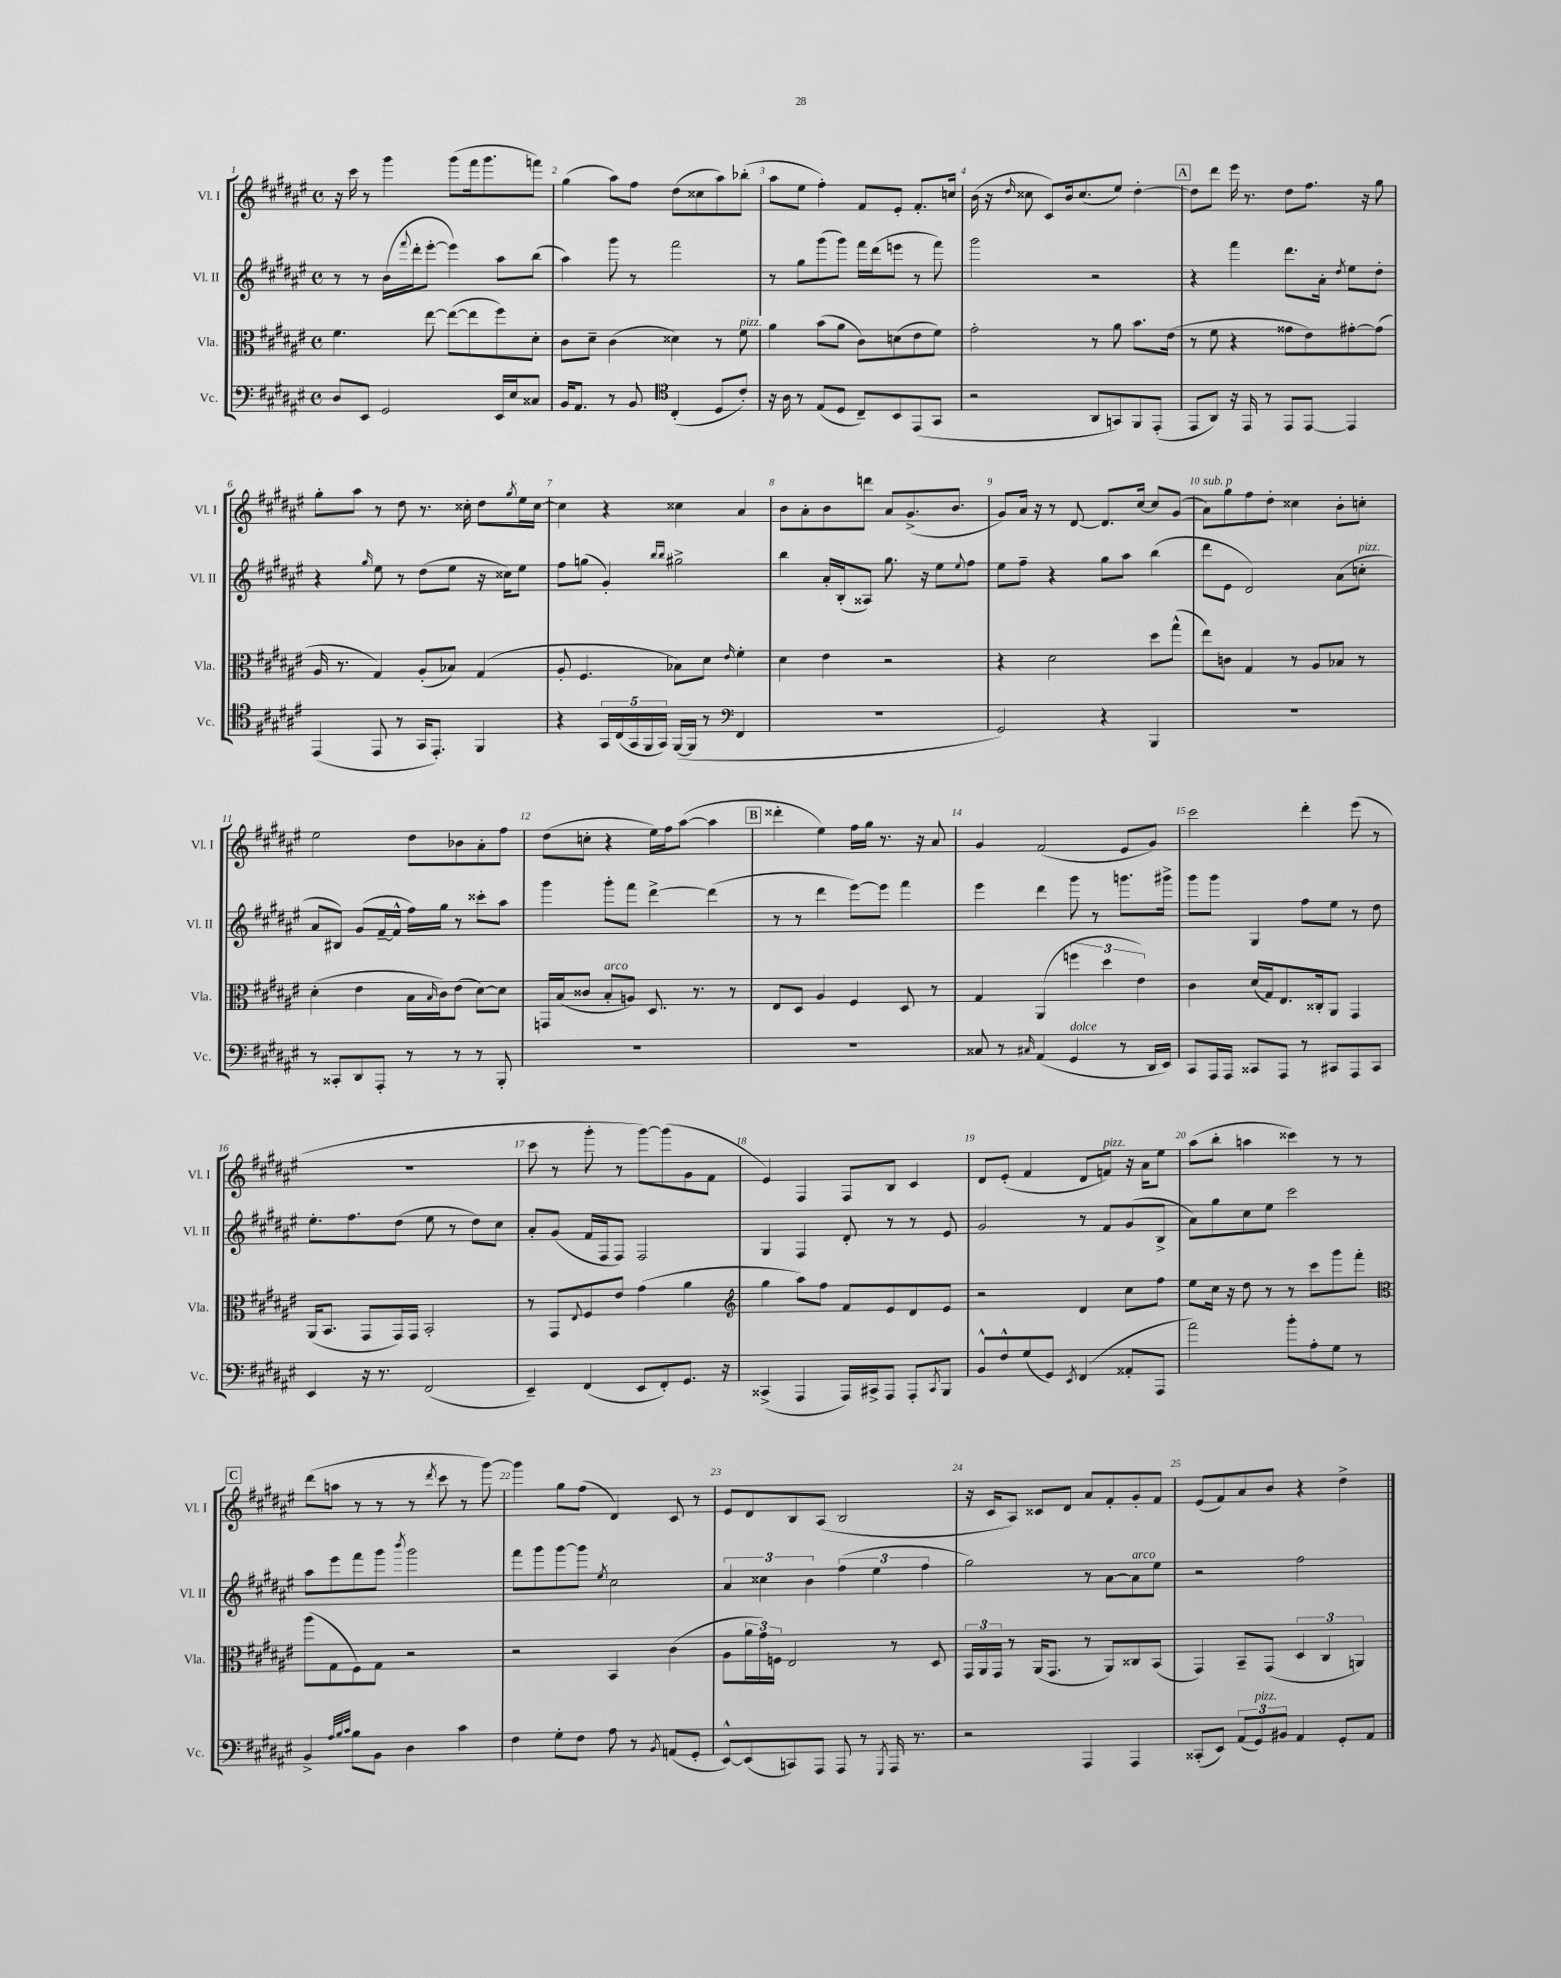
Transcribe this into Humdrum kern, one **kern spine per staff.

**kern	**kern	**kern	**kern
*part4	*part3	*part2	*part1
*staff4	*staff3	*staff2	*staff1
*I"Vc.	*I"Vla.	*I"Vl. II	*I"Vl. I
*I'Vc.	*I'Vla.	*I'Vl. II	*I'Vl. I
*clefF4	*clefC3	*clefG2	*clefG2
*k[f#c#g#d#a#e#]	*k[f#c#g#d#a#e#]	*k[f#c#g#d#a#e#]	*k[f#c#g#d#a#e#]
*M4/4	*M4/4	*M4/4	*M4/4
*met(c)	*met(c)	*met(c)	*met(c)
=1	=1	=1	=1
8D#/L	4.f#\	8r	16r
.	.	.	16ccc#\
8EE#/J	.	8r	8r
2GG#/	.	(16b\LL	4ggg#\
.	.	8qqfff#/	.
.	.	16ddd#'\J	.
.	[8ee#\	[8eee#'\J	.
.	(8ee#\L_	4eee#\])	(8ggg#\L
.	8ee#\]	.	16fff#\k
.	.	.	8.ggg#\
16EE#/LL	8ff#\)	8aa#\L	.
16E#/J	.	.	.
8C##X/J	8d#'\J	(8bb\J	8fffn\J)
=2	=2	=2	=2
16BB/KL	8c#\L	4aa#\)	(4gg#\
8.AA#/J	.	.	.
.	8d#~\J	.	.
8r	(4c#\	8ggg#\	8aa#\L)
8BB/	.	8r	8ff#\J
*clefC4	*	*	*
(4C#'/	4d##X\)	2fff#\	(8dd#\L
.	.	.	8cc##X\
8D#/L	8r	.	8aa#\)
!	!LO:TX:a:i:t=pizz.	!	!
8c#'/J)	8f#\	.	(8bb-X'\J
=3	=3	=3	=3
16r	4a#\	8r	8aa#\L
16A#\	.	.	.
8r	.	8gg#\L	8ee#\J
(8E#/L	(8b\L	(8ggg#\	4ff#'\)
8D#/J	8a#\J	8ggg#\J)	.
8C#~/L)	8c#\L)	16fff#\LL	8f#/L
.	.	(16ddd#\J	.
8BB/	(8dn\	8eeen\J	8e#'/J
(8EE#/	8e#\	8r	8.f#'/L
8GG#/J	8f#\J)	8fff#\)	.
.	.	.	16ccn/Jk
=4	=4	=4	=4
2r	2g#'\	2ggg#\	(16b\
.	.	.	16r
.	.	.	16qqdd#/
.	.	.	8cc##X\
.	.	.	8c#/L)
.	.	.	16b/k
.	.	.	(8.cc##/
8AA#/L	8r	2r	.
8GGn/)	8a#\	.	8ee#/J)
8FF#/	8.b\L	.	[4dd#'\
(8EE#'/J	.	.	.
.	(16e#\Jk	.	.
!!LO:REH:place=s1:t=A
=5	=5	=5	=5
8EE#/L	8r	4r	8dd#\L]
8AA#/J)	8f#\	.	8ddd#\J
16r	4r	4fff#\	16eee#\
16EE#/	.	.	8.r
8r	.	.	.
8EE#/L	8g##X\L	8.ddd#\L	8dd#\L
[8EE#/J	8e#\)	.	8.ff#\J
.	.	16a#'\Jk	.
.	.	8qdd#/	.
4EE#/]	[8g#X'\	8ee#\L	.
.	.	.	16r
.	(8g#\J]	8dd#'\J	8gg#\
!!LO:LB:g=z
=6	=6	=6	=6
(4EE#/	16A#/	4r	8gg#'\L
.	8.r	.	.
.	.	.	8aa#\J
.	.	16qqgg#/	.
8EE#/	4G#/)	8ee#\	8r
8r	.	8r	8dd#\
16GG#/KL	(8A#'/L	(8dd#\L	8.r
8.EE#'/J)	.	.	.
.	8B-X/J)	8ee#\J	.
.	.	.	16cc##X'\
4FF#/	(4G#/	16r	8dd#\L
.	.	16cc##X\KL)	.
.	.	.	8qgg#/
.	.	8ee#\J	16ee#\L
.	.	.	[16cc##\JJ
=7	=7	=7	=7
4r	8A#'/	8ff#\L	4cc##\]
.	4.F#/	(8ggn\J	.
20GG#/LL	.	4g#'/)	4r
(20C#/	.	.	.
20GG#/	.	.	.
20FF#/	.	.	.
20GG#/JJ)	.	.	.
.	.	16qqbb/LL	.
.	.	16qqbb/JJ	.
([16FF#/LL	8B-X\L)	2gg#X^\	4cc##X\
16FF#/JJ]	.	.	.
8r	8d#\J	.	.
*clefF4	*	*	*
.	16qqe#/	.	.
4FF#/	4f#'\	.	4a#/
=8	=8	=8	=8
1r	4d#\	4bb\	8b\L
.	.	.	8a#'\
.	4e#\	16a#'/LL	8b\
.	.	(16B'/J	.
.	.	8A##X/J)	8dddn\J
.	2r	8.gg#\	8a#/L
.	.	.	(8.g#^/
.	.	16r	.
.	.	8ee#\L	.
.	.	.	8.b/J
.	.	8qqee#/	.
.	.	8ff#\J	.
=9	=9	=9	=9
2GG#/)	4r	8ee#\L	8g#/L)
.	.	8ff#~\J	16a#/Jk
.	.	.	16r
.	2d#\	4r	8r
.	.	.	[8d#/
4r	.	8gg#\L	8.d#/L]
.	.	8aa#\J	.
.	.	.	[16cc#/Jk
4BBB/	8dd#\L	(4bb\	8cc#/L]
.	(8gg#^^\J	.	(8g#/J
=10	=10	=10	=10
!	!	!	!LO:TX:a:i:t=sub. p
1r	8ee#\L)	8ddd#\L	8a#\L)
.	8cn\J	8e#\J	8gg#\
.	4G#/	2d#/)	8ff#\
.	.	.	8dd#'\J
.	8r	.	4cc##X\
.	8A#/L	.	.
.	8B-X/J	(8a#\L	8b'\L
!	!	!LO:TX:a:i:t=pizz.	!
.	8r	8ccn'\J	8ccn'\J
!!LO:LB:g=z
=11	=11	=11	=11
8r	(4d#'\	8a#/L	2ee#\
8CC##X'/L	.	8B#X/J)	.
8DD#/	4e#\	(8g#/L	.
8AAA#'/J	.	[16f#~/L	.
.	.	16f#^^/JJ]	.
8r	16B\LL	16ff#\LL)	8dd#\L
.	16qqB/	.	.
.	16c#\J)	16gg#\JJ	.
8r	(8e#\J	8r	8b-X\
8r	[8d#\L)	8ccc##X'\L	8a#'\
8BBB'/	8d#\J]	8aa#\J	8ff#\J
=12	=12	=12	=12
1r	16GGn/LL	4ggg#\	(8dd#\L
.	(16B/J	.	.
.	8c##X/J	.	8ccn'\J
!	!LO:TX:a:i:t=arco	!	!
.	8B'/L	8ggg#'\L	4r
.	8An/J)	8fff#\J	.
.	8.D#/	[4ddd#^\	16ee#\LL)
.	.	.	16ff#\J
.	.	.	([8aa#\J
.	8.r	.	.
.	.	(4ddd#\]	4aa#\]
.	8r	.	.
!!LO:REH:place=s1:t=B
=13	=13	=13	=13
1r	8E#/L	8r	4ddd##X'\
.	8D#/J	8r	.
.	4A#/	4ddd#\	4ee#\)
.	4F#/	[8eee#\L)	16ff#\LL
.	.	.	16gg#\JJ
.	.	8eee#\J]	8.r
.	8D#/	4fff#\	.
.	.	.	16r
.	8r	.	8a#/
=14	=14	=14	=14
8C##X/	4G#/	4eee#\	4g#/
8r	.	.	.
16qqC#X/	.	.	.
(4AA#/	(4AA#/	4ddd#\	(2f#/
!LO:TX:a:i:t=dolce	!	!	!
4GG#/	6ffn\	8ggg#\	.
.	.	8r	.
.	6dd#\	.	.
8r	.	8.gggn\L	8e#/L
.	6e#\)	.	.
16DD#/LL	.	.	8g#/J)
16EE#/JJ)	.	16ggg#X^\Jk	.
=15	=15	=15	=15
8CC#/L	4c#\	8ggg#\L	2ccc#\
16AAA#/L	.	8ggg#\J	.
16AAA#/JJ	.	.	.
8CC##X/L	(16d#/LL	4G#/	.
.	16G#/J)	.	.
8AAA#/J	8.E#/	.	.
8r	.	8ff#\L	4ddd#'\
.	16C##X'/k	.	.
8CC#X/L	8AA#/J	8ee#\J	.
8AAA#/	4GG#/	8r	(8eee#\
8CC#/J	.	8dd#\	8r
!!LO:LB:g=z
=16	=16	=16	=16
4EE#/	(16AA#/KL	8.ee#'\L	1r
.	8.BB/J	.	.
.	.	8.ff#\	.
16r	8GG#/L	.	.
8.r	.	.	.
.	16GG#/L)	(8dd#\J	.
.	16GG#/JJ	.	.
(2FF#/	2BB'/	8ee#\	.
.	.	8r	.
.	.	8dd#\L)	.
.	.	8cc#\J	.
=17	=17	=17	=17
4EE#~/)	8r	8a#'/L	8ccc#\
.	8GG#/L	(8g#/J	8r
.	8qqE#/	.	.
(4FF#/	8F#/	16f#/LL	8ggg#'\
.	.	16F#/J	.
.	8e#/J	8F#/J)	8r
8EE#/L	(4g#\	2F#/	[8ggg#\L)
8FF#'/)	.	.	(8ggg#\]
8.GG#/J	4a#\	.	8g#\
.	.	.	8f#\J
16r	.	.	.
=18	=18	=18	=18
*	*clefG2	*	*
(4CC##X^/	4gg#\	4G#/	4e#/)
4AAA#/	8aa#\L)	4F#/	4F#/
.	8ff#\J	.	.
16AAA#/LL)	8f#/L	8d#'/	8F#/L
16CC#X^/J	.	.	.
8AAA#/J	8e#/	8r	8B/J
8AAA#'/L	8d#/	8r	4c#/
8qCC#/	.	.	.
8BBB/J	8e#/J	8e#/	.
=19	=19	=19	=19
8BB^^/L	2r	2g#/	8d#/L
8F#^^/	.	.	(8e#'/J
(8G#/	.	.	4f#/
8GG#/J)	.	.	.
8qEE#/	.	.	.
(4FF#/	4d#/	8r	8d#/L
!	!	!	!LO:TX:a:i:t=pizz.
.	.	8f#/L	8fn/J)
8AA##X'/L	8cc#\L	(8g#/	16r
.	.	.	16a#\KL
8AAA#/J	8ff#\J	8B^/J	8ee#\J
=20	=20	=20	=20
2a#\)	8ee#\L	8a#\L)	(8aa#\L
.	16cc#\Jk	8gg#\	8bb'\J
.	16r	.	.
.	8dd#\	8cc#\	4aan\
.	8r	8ee#\J	.
8b'\L	8r	2ccc#\	4ccc##X\)
8A#'\	8ccc#\L	.	.
8G#\J	8ggg#\	.	8r
8r	8fff#'\J	.	8r
!!LO:LB:g=z
!!LO:REH:place=s1:t=C
=21	=21	=21	=21
*	*clefC3	*	*
4BB^/	(8aa#\L	8aa#\L	(8ddd#\L
.	8G#\	8eee#\	8aan\J
32qqA#/LLL	.	.	.
32qqB/	.	.	.
32qqc#/JJJ	.	.	.
8B\L	8F#\)	8fff#\	8r
8BB\J	8G#\J	8ggg#\J	8r
.	.	8qbbb/	.
4D#\	2r	2ggg#\	8r
.	.	.	8qddd#/
.	.	.	8ccc#\
4c#\	.	.	8r
.	.	.	[8ggg#\)
=22	=22	=22	=22
4F#\	2r	8fff#\L	4ggg#\]
.	.	8ggg#\	.
8G#'\L	.	[8ggg#\	8gg#\L
8F#\J	.	8ggg#\J]	(8ff#\J
.	.	8qee#/	.
8A#\	4BB/	2cc#\	4d#/)
8r	.	.	.
8qBB/	.	.	.
(8AAn/L	(4c#\	.	8c#/
8GG#'/J	.	.	8r
=23	=23	=23	=23
[8EE#^^/L)	8A#\L	6a#/	8e#/L
(8EE#/]	24a#\L	.	8d#/
.	24g#\)	6cc##X\	.
.	24Fn\JJ	.	.
8CCn/)	2E#/	.	8B/
.	.	6b\	.
8AAA#/J	.	.	(8A#/J
8AAA#/	.	(6ff#\	2B/
8r	.	.	.
.	.	6ee#\	.
8qGGG#/	.	.	.
16AAA#/	8r	.	.
8.r	.	.	.
.	.	6ff#\	.
.	8D#/	.	.
=24	=24	=24	=24
2r	24GG#/LL	2gg#\)	16r
.	24AA#/	.	.
.	.	.	16c#/KL
.	24GG#/JJ	.	.
.	8r	.	8A#/J)
.	(16AA#/KL	.	8c##X/L
.	8.GG#/J	.	.
.	.	.	8d#/J
4AAA#/	8r	8r	8a#/L
.	8AA#/L)	[8a#\L	8f#'/
!	!	!LO:TX:a:i:t=arco	!
4AAA#/	8C##X/	8a#\]	8g#'/
.	(8BB/J	8ee#\J	8f#/J
=25	=25	=25	=25
(8CC##X'/L	4GG#/)	2r	(8e#/L
8EE#/J)	.	.	8f#/)
(12AA#/L	8BB~/L	.	8a#/
!LO:TX:a:i:t=pizz.	!	!	!
12GG#/)	.	.	.
.	(8GG#/J	.	8b/J
12BB#X/J	.	.	.
4AA#/	6D#/	2ff#\	4r
.	6C#/	.	.
8GG#'/L	.	.	4dd#^\
.	6AAn/)	.	.
8AA#/J	.	.	.
==	==	==	==
*-	*-	*-	*-
